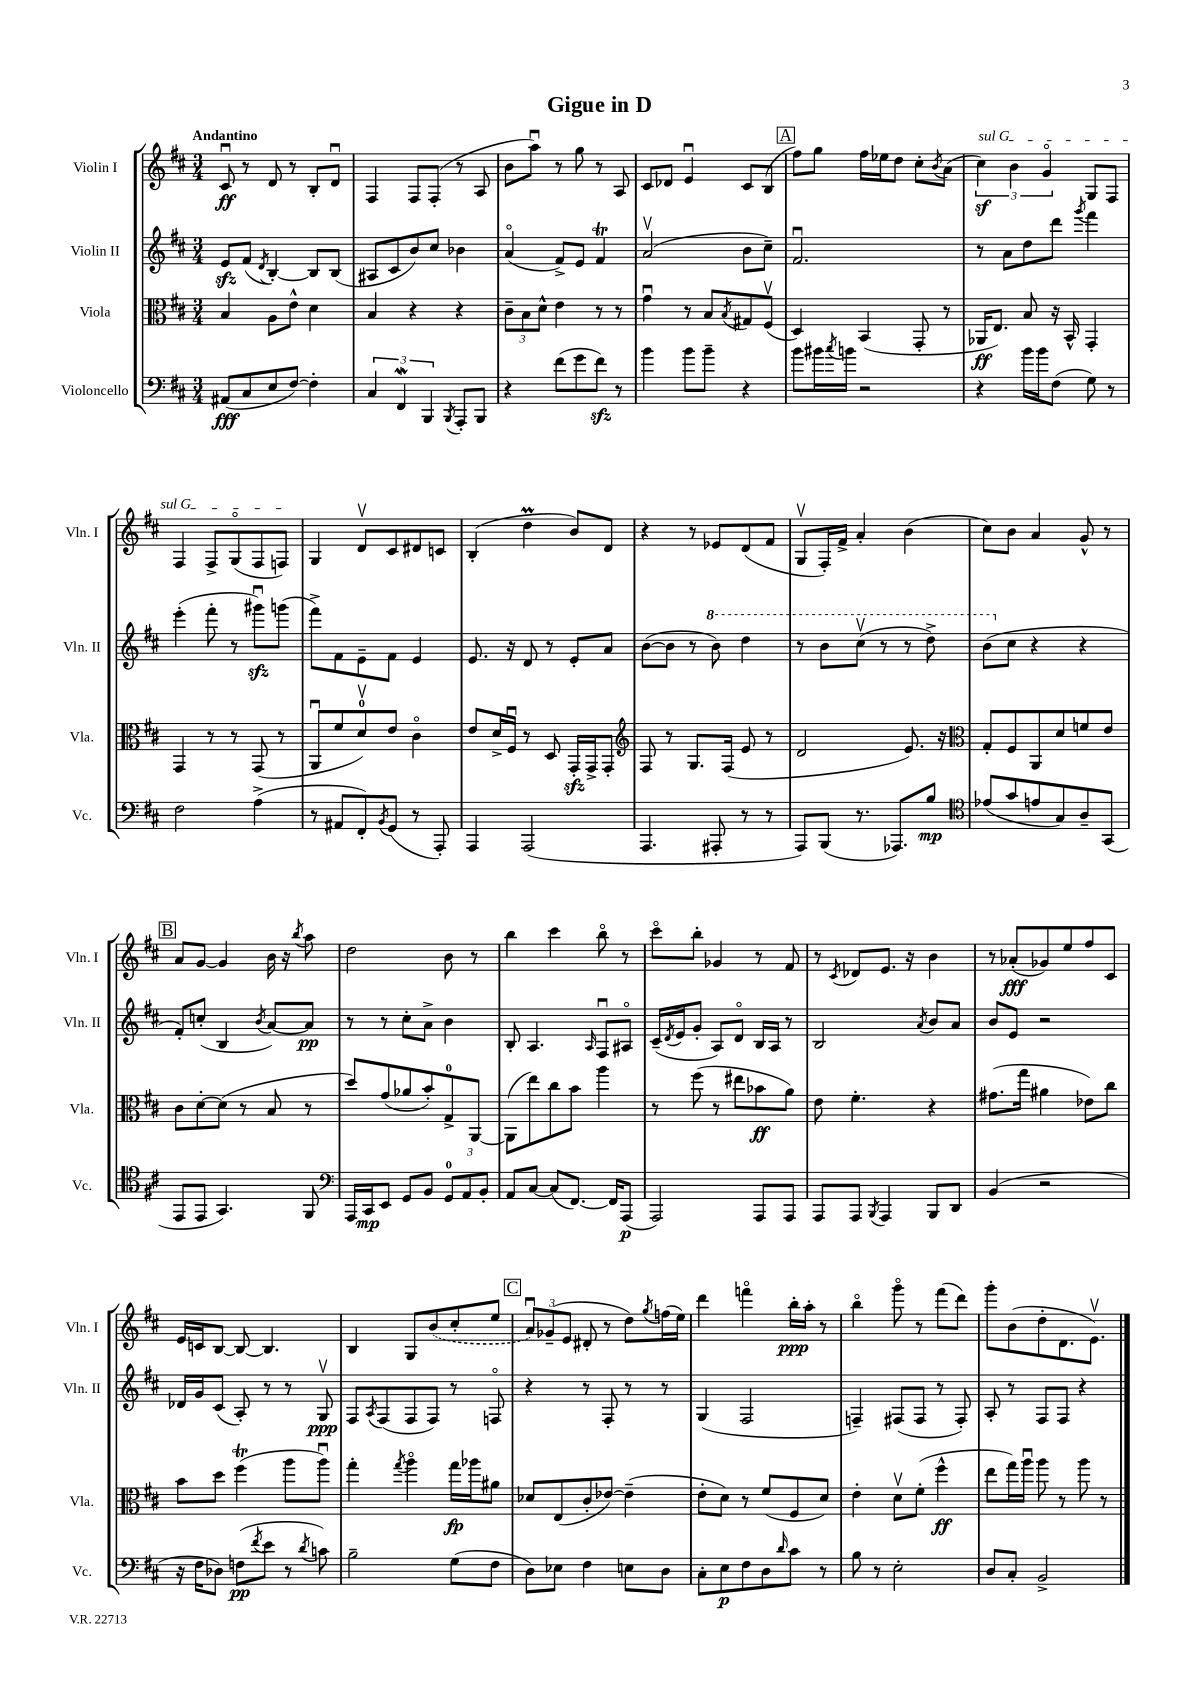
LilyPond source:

\header { title = "Gigue in D" }
<<
\new StaffGroup <<
\new Staff = "s0" \with { instrumentName = "Violin I" shortInstrumentName = "Vln. I" } {
    \clef treble \key d \major \numericTimeSignature \time 3/4 \tempo "Andantino"
    cis'8\downbow\ff r8 d'8 r8 b8-. d'8\downbow |
    fis4 fis8 fis8-.( r8 a8 |
    b'8 a''8\downbow) r8 g''8 r8 a8 |
    cis'8 des'8 e'4\downbow cis'8 b8( |
    \mark \markup { \box "A" } fis''8) g''8 fis''16 ees''16 d''8 cis''8-. \acciaccatura { b'8 } a'8( |
    \tuplet 3/2 { \once \override TextSpanner.bound-details.left.text = \markup { \italic "sul G" } cis''4\sf\startTextSpan) b'4 g'4\flageolet } g8 fis8 |
    fis4 fis8-> g8\flageolet( fis8 f8\stopTextSpan) |
    g4 d'8\upbow cis'8 dis'8 c'8 |
    b4-.( d''4\prall b'8) d'8 |
    r4 r8 ees'8 d'8( fis'8 |
    g8\upbow fis16-.) fis'16-> a'4-. b'4( |
    cis''8) b'8 a'4 g'8-^ r8 |
    \mark \markup { \box "B" } a'8 g'8~ g'4 b'16 r16 \acciaccatura { b''8 } a''8 |
    d''2 b'8 r8 |
    b''4 cis'''4 b''8\flageolet r8 |
    cis'''8\flageolet b''8-. ges'4 r8 fis'8 |
    r8 \acciaccatura { cis'8 } des'8 e'8. r16 b'4 |
    r8 aes'8-.\fff( ges'8) e''8 fis''8 cis'8 |
    e'16 c'16 b8~ b8~ b4. |
    b4 g8 \once \slurDashed b'8( cis''8-. e''8 |
    \mark \markup { \box "C" } \tuplet 3/2 { a'8\downbow) ges'8--( e'8 } dis'8-. r8 d''8) \acciaccatura { g''8 } f''16( e''16) |
    d'''4 f'''4\flageolet b''16-.\ppp a''16-. r8 |
    b''4\flageolet g'''8\flageolet r8 fis'''8( d'''8) |
    g'''8-. b'8( d''8-. d'8. e'8.\upbow) \bar "|." |
}
\new Staff = "s1" \with { instrumentName = "Violin II" shortInstrumentName = "Vln. II" } {
    \clef treble \key d \major \numericTimeSignature \time 3/4
    e'8\sfz fis'8( \acciaccatura { d'8 } b4~-.) b8 b8( |
    ais8 cis'8 b'8) cis''8 bes'4 |
    a'4\flageolet( fis'8->) e'8 fis'4\trill |
    a'2\upbow( b'8 cis''8--) |
    \mark \markup { \box "A" } fis'2.\downbow |
    r8 a'8 d''8 d'''8 \acciaccatura { g'''8 } fis'''4 |
    e'''4-.( fis'''8-. r8 gis'''8\downbow\sfz) g'''8( |
    fis'''8->) fis'8 e'8-- fis'8 e'4 |
    e'8. r16 d'8 r8 e'8-. a'8 |
    b'8~( b'8 r8 \ottava #1 b''8) d'''4 |
    r8 b''8 cis'''8\upbow( r8 r8 d'''8->) |
    b''8( \ottava #0 cis''8 r4 r4 |
    \mark \markup { \box "B" } fis'8-.) c''8-.( b4 \acciaccatura { b'8 } a'8~) a'8\pp |
    r8 r8 cis''8-. a'8-> b'4 |
    b8-. a4. \grace { a16 } fis8\downbow ais8\flageolet |
    cis'16--( \acciaccatura { d'8 } e'16 g'8-. a8) d'8\flageolet b16 a16 r8 |
    b2 \acciaccatura { a'8 } b'8 a'8 |
    b'8 e'8 r2 |
    des'16 g'16 cis'8( a8-.) r8 r8 g8\upbow\ppp |
    fis8 \acciaccatura { a8 } fis8( fis8 fis8) r8 f8\flageolet |
    \mark \markup { \box "C" } r4 r8 fis8-. r8 r8 |
    g4( fis2 |
    f4--) fis8( fis8 r8 fis8-.) |
    a8-. r8 fis8 fis8 r4 \bar "|." |
}
\new Staff = "s2" \with { instrumentName = "Viola" shortInstrumentName = "Vla." } {
    \clef alto \key d \major \numericTimeSignature \time 3/4
    b4 a8 e'8-^ d'4 |
    b4 r4 r4 |
    \tuplet 3/2 { cis'8-- b8 d'8-^ } e'4 r8 r8 |
    g'4\downbow r8 b8 \acciaccatura { b8 } gis8 fis8\upbow( |
    \mark \markup { \box "A" } d4) b,4( g,8-. r8 |
    aes,16\ff e8.) b8 r16 b,16-^ g,4-. |
    g,4 r8 r8 g,8( r8 |
    a,8\downbow fis'8 d'8-0\upbow) e'8 cis'4\flageolet |
    e'8 d'16-> fis16\downbow r8 d8 g,16-.\sfz g,16-> g,8-. |
    \clef treble fis8 r8 g8. fis16( e'8 r8 |
    d'2 e'8.) r16 |
    \clef alto g8-. fis8 a,8 d'8 f'8 e'8 |
    \mark \markup { \box "B" } cis'8 d'8~-. d'8( r8 b8 r8 |
    d''8) g'8( aes'8 b'8-.) g8-0-> a,8~ |
    a,8( e''8) cis''8 b'8 a''4 |
    r8 fis''8( r8 eis''8 bes'8\ff a'8) |
    e'8 fis'4.-. r4 |
    gis'8.( g''16 ais'4 ees'8) cis''8 |
    b'8 d''8 fis''4\trill( a''8 a''8\downbow) |
    g''4-. \acciaccatura { g''8 } a''4\flageolet g''16\fp aes''16 ais'8 |
    \mark \markup { \box "C" } des'8 e8( cis'8-. ees'8~) ees'4--( |
    e'8-. d'8) r8 fis'8( fis8 d'8) |
    e'4-. d'8\upbow fis'8-.( fis''4-^\ff |
    e''8 g''16) a''16\downbow a''8 r8 a''8 r8 \bar "|." |
}
\new Staff = "s3" \with { instrumentName = "Violoncello" shortInstrumentName = "Vc." } {
    \clef bass \key d \major \numericTimeSignature \time 3/4
    ais,8\fff( cis8 e8 fis8~) fis4-. |
    \tuplet 3/2 { cis4 fis,4\mordent b,,4 } \acciaccatura { b,,8 } a,,8-. b,,8 |
    r4 fis'8( g'8 fis'8\sfz) r8 |
    b'4 b'8 b'8-- r4 |
    \mark \markup { \box "A" } b'8 bis'16 \acciaccatura { cis''8 } b'16 r2 |
    r4 b'16 b'16 fis8( g8) r8 |
    fis2 a4->( |
    r8 ais,8 fis,8-.) \acciaccatura { b,8 } g,8( r8 a,,8-.) |
    a,,4 a,,2( |
    a,,4. ais,,8-. r8 r8 |
    a,,8) b,,8( r8. aes,,8.) b8\mp |
    \clef tenor ees'8( g'8 e'8 g8) a8-- g,8( |
    \mark \markup { \box "B" } e,8 e,8 g,4.) fis,8 |
    \clef bass a,,16 cis,16\mp e,8 g,8 b,8 \tuplet 3/2 { g,8-0 a,8 b,8-. } |
    a,8 cis8~ cis8( fis,8.~) fis,16 a,,8\p( |
    a,,2) a,,8 a,,8 |
    a,,8 a,,8 \acciaccatura { b,,8 } a,,4 b,,8 d,8 |
    b,4( r2 |
    r16 fis16 des8) f8\pp( \acciaccatura { fis'8 } e'8 r8 \acciaccatura { d'8 } c'8) |
    b2-- g8( fis8 |
    \mark \markup { \box "C" } d8) ees8 fis4 e8 d8 |
    cis8-. e8\p fis8 d8 \grace { d'16 } cis'8 r8 |
    b8 r8 e2-. |
    d8 cis8-. b,2-> \bar "|." |
}
>>
>>
\layout { \context { \Score \remove "Bar_number_engraver" } }
